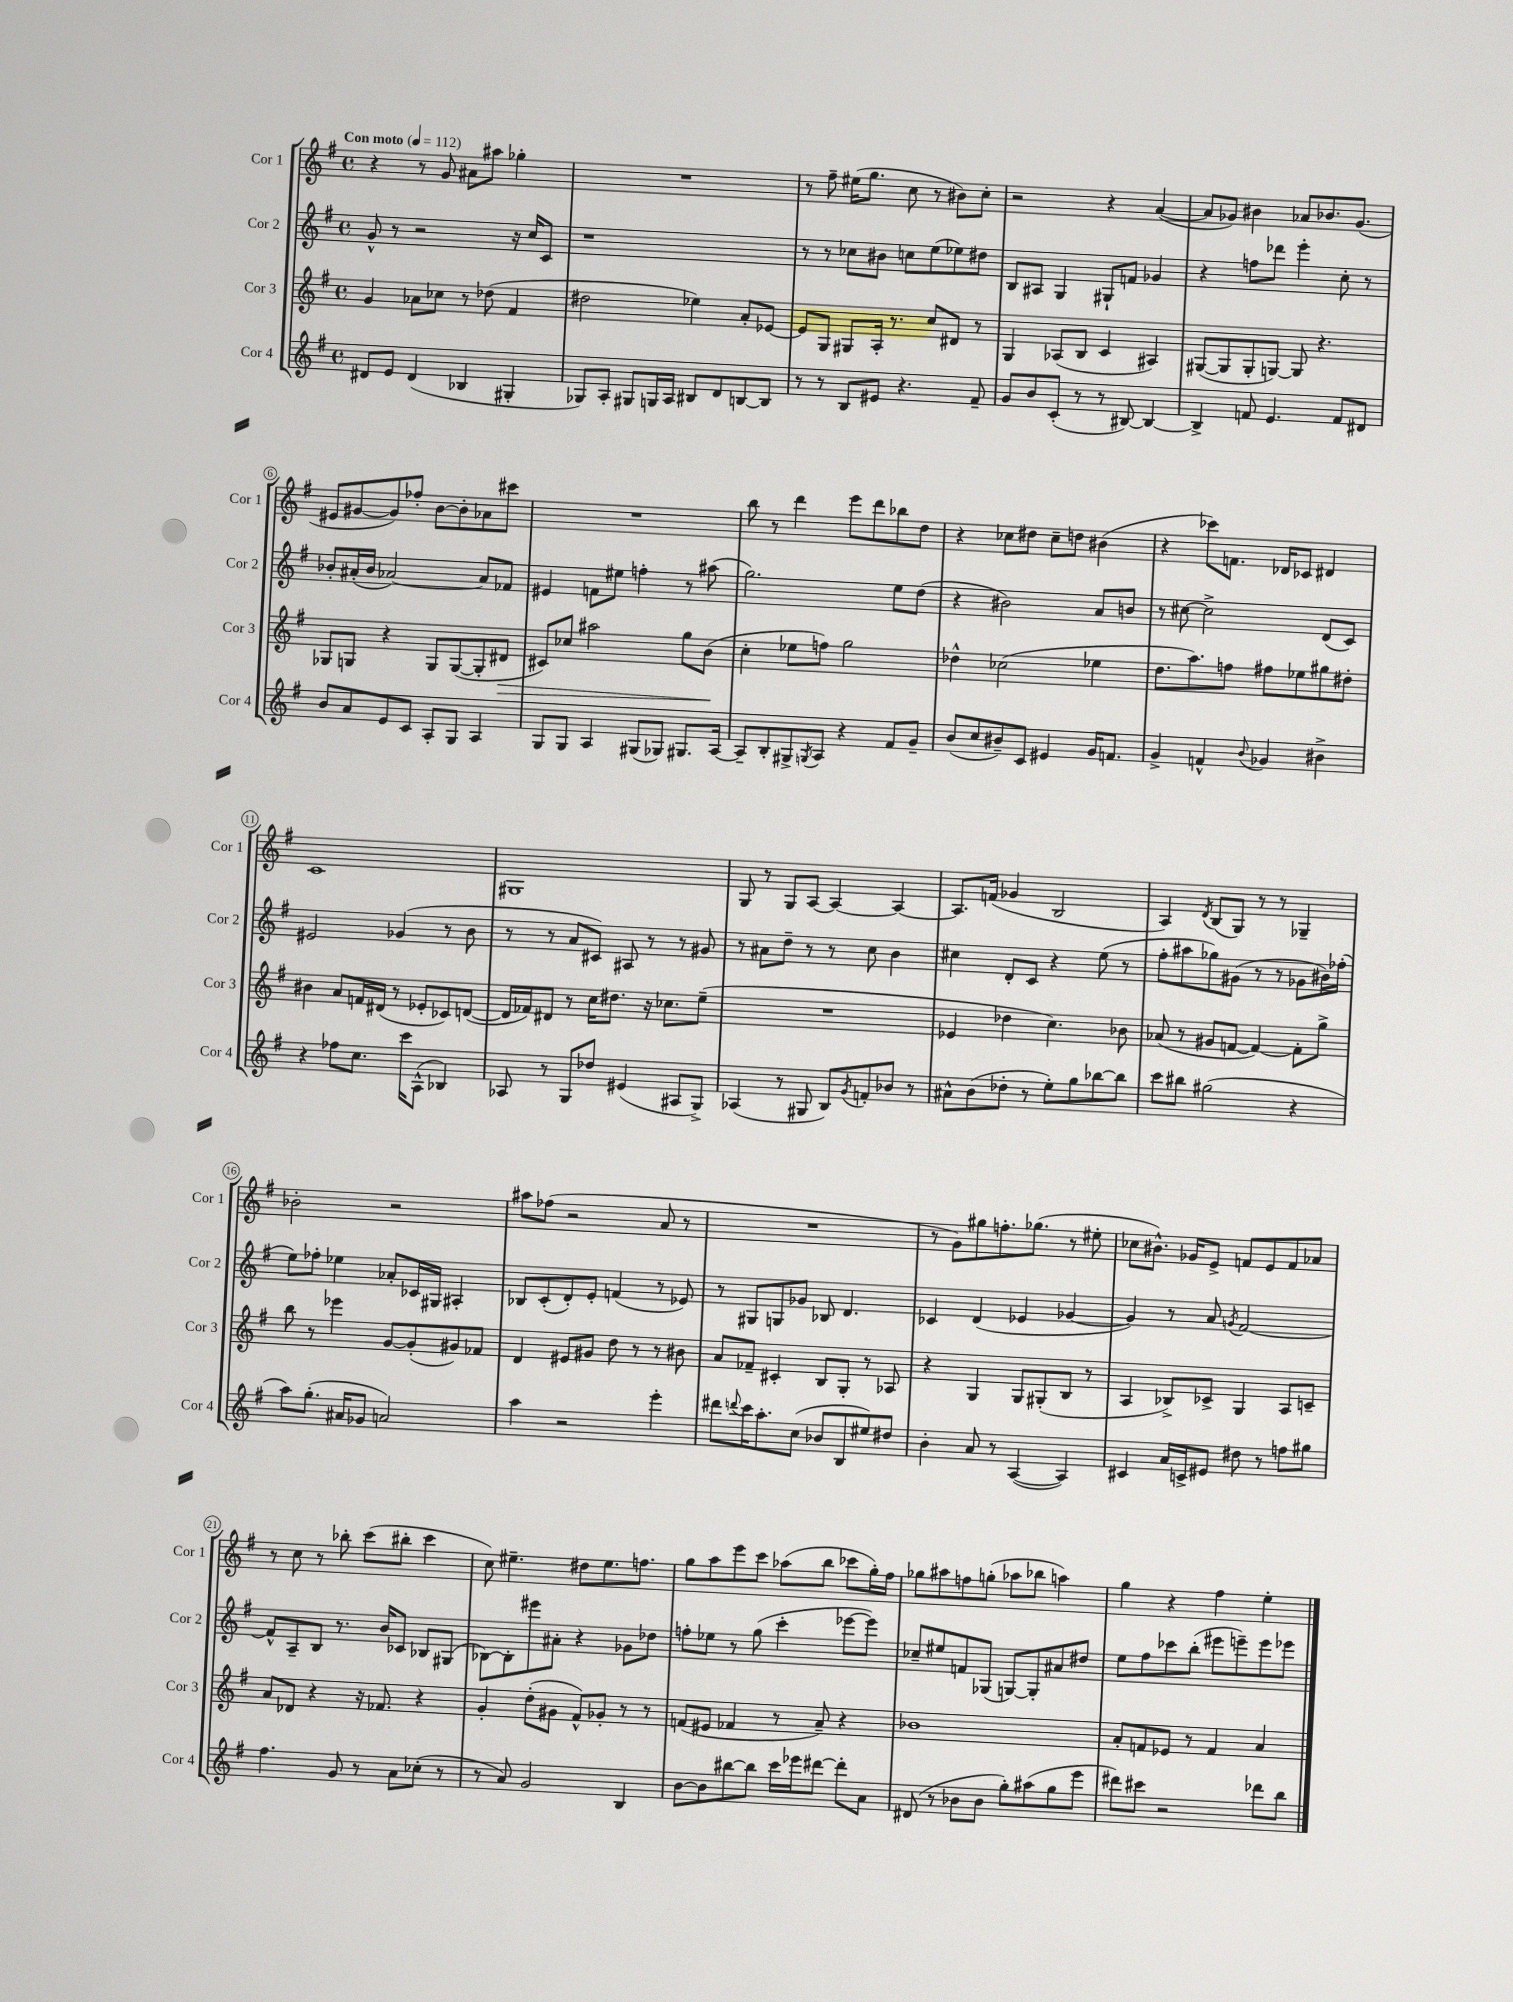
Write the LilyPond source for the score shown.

<<
\new StaffGroup <<
\new Staff = "s0" \with { instrumentName = "Cor 1" shortInstrumentName = "Cor 1" } {
    \clef treble \key g \major \defaultTimeSignature \time 4/4 \tempo "Con moto" 4 = 112
    r4 r8 g'8 ais'8 ais''8 ges''4-. |
    R1 |
    r8 fis''8-- eis''16( g''8. c''8 r8 bis'8) c''8-. |
    r2 r4 a'4~( |
    a'8 ges'8) bis'4 aes'8 bes'8. ges'8.( |
    eis'8 gis'8~ gis'8) fes''8-. b'8~ b'8-. aes'8 cis'''8 |
    R1 |
    b''8 r8 d'''4 e'''8 d'''8 bes''8 d''8 |
    r4 ces''8 dis''8 ces''8-- d''8 bis'4( |
    r4 ces'''8) f'8. des'16 ces'8 dis'4 |
    c'1 |
    gis1 |
    g8 r8 g8 a8~ a4~ a4~ |
    a8. f'16( ges'4 b2 |
    a4) \acciaccatura { d'8 } b8( g8) r8 r8 ges4-- |
    bes'2-. r2 |
    ais''8 fes''8( r2 a'8 r8 |
    R1 |
    r8 g'8) gis''8 f''8.-. ges''8.( r8 eis''8-. |
    ces''8 bis'8.-^) ges'16 e'8-> f'8 e'8 f'8 aes'8 |
    r8 c''8 r8 bes''8-. c'''8( bis''8-. c'''4 |
    c''8) eis''4.-- dis''8 eis''8. f''8. |
    g''8 a''8 e'''8 c'''8 aes''8( b''8 ces'''8 g''16-.) fis''16 |
    ges''8 ais''8 f''8 g''8-.( aes''8 bes''8 a''4) |
    g''4 r4 fis''4 e''4-. \bar "|." |
}
\new Staff = "s1" \with { instrumentName = "Cor 2" shortInstrumentName = "Cor 2" } {
    \clef treble \key g \major \defaultTimeSignature \time 4/4
    g'8-^ r8 r2 r16 c''16 c'8 |
    r1 |
    r8 r8 ces''8 bis'8 c''8 e''8( ees''8) dis''8 |
    b8 ais8 g4 gis8-! f'8 ges'4 |
    r4 f''8 des'''8 e'''4-. c''8-. r8 |
    bes'8-. ais'16-.( bes'16 aes'2~) aes'8 fes'8 |
    eis'4 f'8 eis''8 f''4-. r8 ais''8( |
    g''2.) e''8 d''8( |
    r4 bis'2) a'8 b'8 |
    r8 cis''8~ cis''2-> d'8( c'8) |
    eis'2 ges'4( r8 b'8 |
    r8 r8 a'8 cis'8) ais8 r8 r8 gis'8 |
    r8 ais'8 d''8-- r8 r8 c''8 b'4 |
    cis''4 d'8-. c'8 r4 e''8( r8 |
    fis''8-. ais''8 ges''8) gis'8( r8 r8 ges'8 bis'16) fes''16-.( |
    e''8) fes''8-. ees''4 aes'8-. ces'16 gis16 ais4-. |
    bes8 c'8-.( d'8-.) e'8-. f'4( r8 ees'8) |
    r8 gis8 g8 ges'8 bes8 d'4. |
    ces'4 d'4( ees'4 ges'4~ |
    ges'4) r8 a'8 \acciaccatura { g'8 } fis'2~ |
    fis'8-^ a8-- b8 r8. b'16 ces'8 bes8 gis8( |
    bes8~) bes8-. eis'''8 ais'8-. r4 ges'8 des''8 |
    f''8-. ees''8 r8 g''8( c'''4-. ees'''8~ ees'''8) |
    ces''8-- eis''8 f'8 ges8( g8~) g8-. ais'8 dis''8 |
    e''8 fis''8 ces'''8 b''8-.( eis'''8 e'''8--) e'''8 ees'''8 \bar "|." |
}
\new Staff = "s2" \with { instrumentName = "Cor 3" shortInstrumentName = "Cor 3" } {
    \clef treble \key g \major \defaultTimeSignature \time 4/4
    g'4 aes'8 ces''8 r8 des''8( fis'4 |
    dis''2 ees''4) a'8-. ees'8~ |
    ees'8 g8 gis8 a16-. r8. c''8 dis'8 r8 |
    g4 aes8( b8 c'4 ais4) |
    gis8~( gis8 gis8-. g8~) g8 r4. |
    ges8 g8 r4 g8 g8~( g8-. dis'8\> |
    cis'8) ces''8 ais''2 g''8 b'8\!( |
    c''4-. ees''8 f''8) g''2 |
    des''4-^ ces''2( ees''4 |
    d''8. a''8.) f''8 fis''8 ees''8 gis''8 dis''8-. |
    bis'4 a'8 f'16 dis'16( r8 ees'8-. ces'8) d'8~( |
    d'16 fes'16) dis'8 r8 c''16 dis''8. r16 ces''8. e''8--( |
    R1 |
    ees'4 des''4 c''4.) bes'8 |
    aes'8( r8 gis'8 f'8~ f'4~) f'8-. g''8-> |
    b''8 r8 ees'''4 g'8~ g'8-.( gis'8) fes'8 |
    d'4 eis'8 gis'8 d''8 r8 r8 bis'8 |
    a'8 fes'8-- cis'4-. b8 g8-. r8 aes8 |
    r4 g4 g8 gis8-.( b8 r8 |
    a4 bes8->) ces'8-> g4 a8 c'8-- |
    a'8 des'8 r4 r16 fes'8. r4 |
    g'4-. d''8-.( gis'8 fis'8-^) ges'8-. r8 r8 |
    f'8( eis'8 fes'4 r8 a'8--) r4 |
    bes'1 |
    a'8-. f'8 ees'8 r8 f'4 a'4 \bar "|." |
}
\new Staff = "s3" \with { instrumentName = "Cor 4" shortInstrumentName = "Cor 4" } {
    \clef treble \key g \major \defaultTimeSignature \time 4/4
    dis'8 e'8 dis'4( bes4 gis4-. |
    ges8) a8-. gis8 g16 a16 bis8 d'8 b8~ b8 |
    r8 r8 b8 eis'8 r4. fis'8-- |
    g'8 b'8 c'8-.( r8 r8 bis8~) bis4~ |
    bis4-> f'8 e'4. f'8 dis'8 |
    b'8 a'8 e'8 c'8 a8-. g8 a4 |
    g8 g8 a4 gis8( ges8) gis8. a16~ |
    a8-- b8-. gis8-> \acciaccatura { g8 } a8 r4 fis'8 g'8-- |
    b'8( c''8 bis'8--) c'8 eis'4 g'16 f'8. |
    g'4-> f'4-^ \appoggiatura { b'8 } ges'4 bis'4-> |
    r4 fes''8 c''8. c'''16 a8-^( bes4) |
    aes8 r8 g8 des''8 eis'4( ais8 g8->) |
    aes4( r8 gis8 b8) \acciaccatura { g'8 } f'8-. bes'8 r8 |
    ais'8-^ b'8( des''8-. r8 e''8-.) g''8 bes''8~ bes''8 |
    c'''8 bis''8 gis''2( r4 |
    a''8) g''8.-.( ais'16 ges'8 a'2) |
    a''4 r2 e'''4-. |
    dis'''8 \appoggiatura { d'''8 } c'''16 a''8.-. c''8( bes'8 b8 eis''8) dis''8 |
    b'4-. a'8 r8 a4~( a4) |
    cis'4 a'16 c'16-> eis'8 dis''8 r8 f''8 gis''8 |
    fis''4. g'8 r8 a'8 ces''8-.( r8 |
    r8 a'8) g'2 b4 |
    b'8~ b'8 bis''8~ bis''8 c'''16 ees'''16 dis'''8~ dis'''8-. a'8 |
    dis'8( r8 bes'8 bes'8 g''8-.) ais''8( g''8 e'''8 |
    dis'''8) cis'''8 r2 des'''8 b''8 \bar "|." |
}
>>
>>
\layout { \context { \Score \override BarNumber.stencil = #(make-stencil-circler 0.1 0.3 ly:text-interface::print) } }
